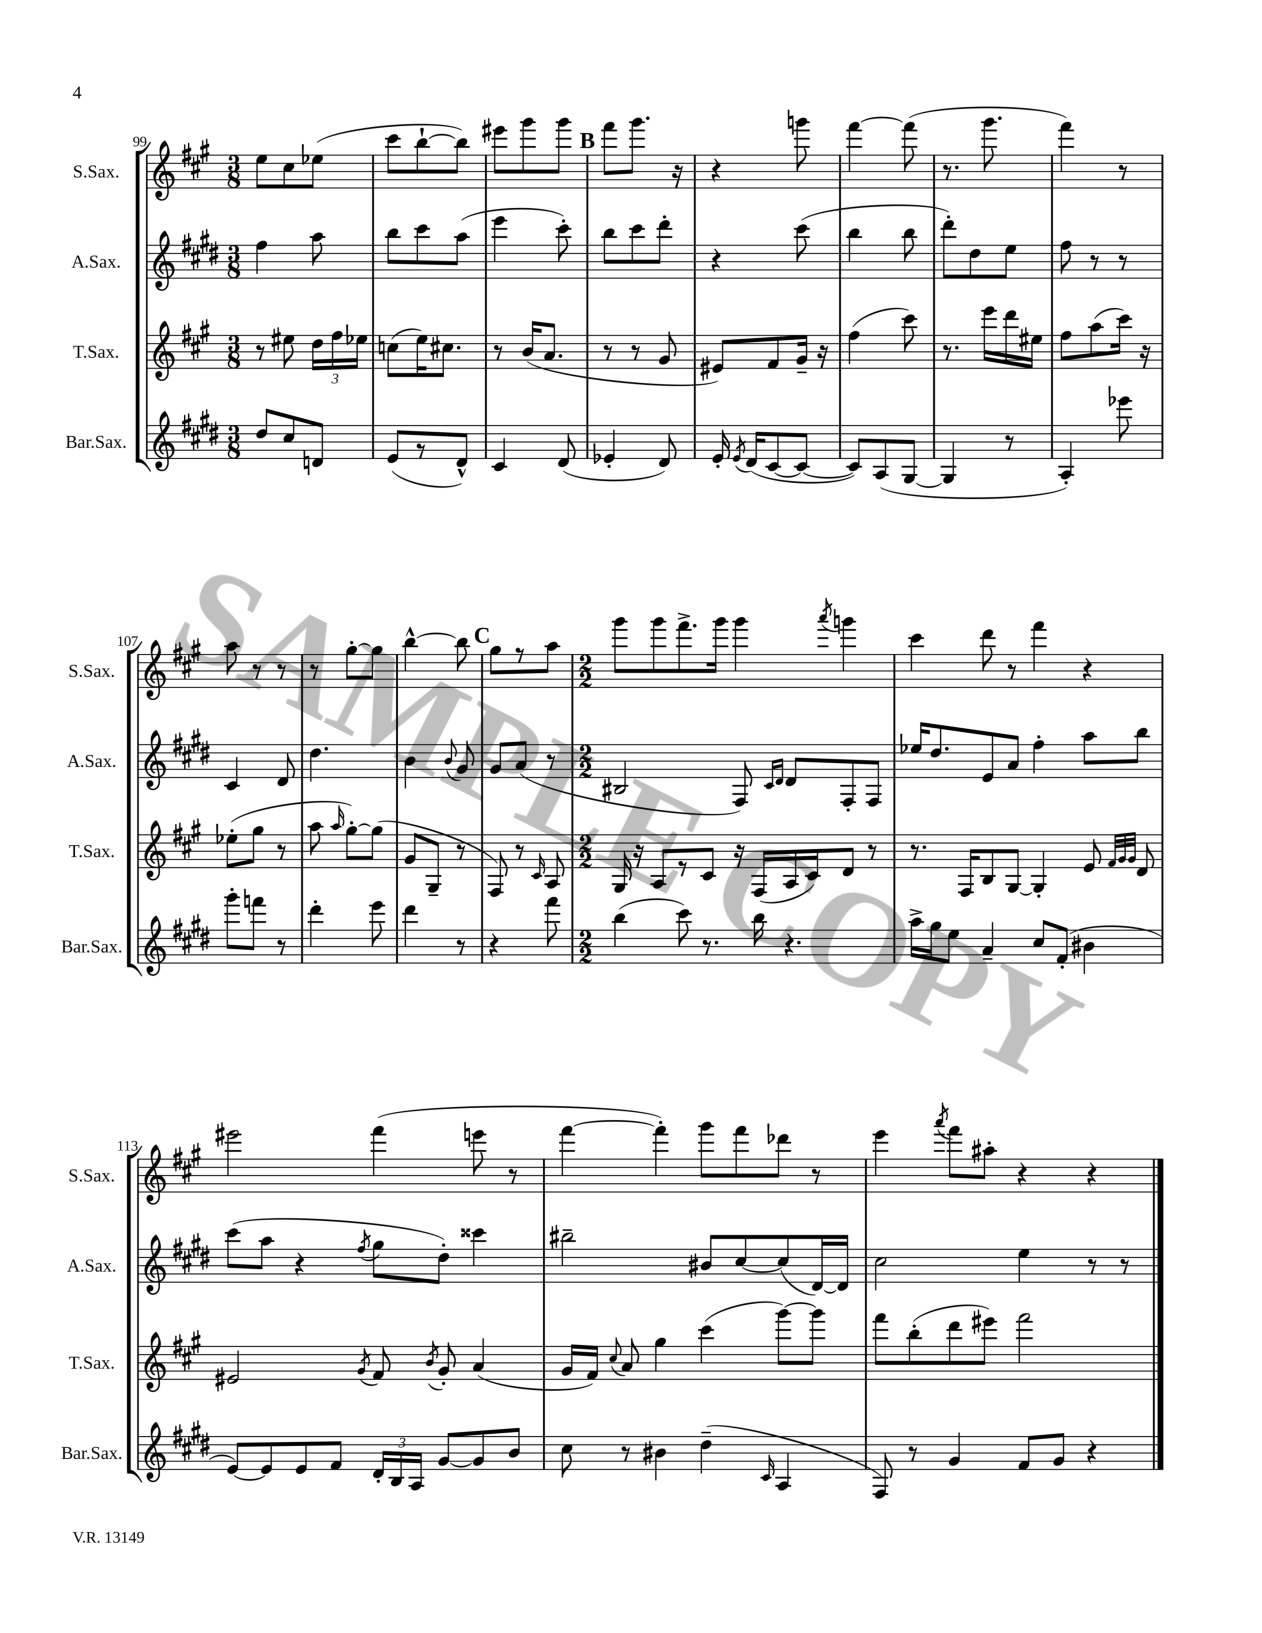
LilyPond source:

<<
\new StaffGroup <<
\new Staff = "s0" \with { instrumentName = "S.Sax." shortInstrumentName = "S.Sax." } {
    \clef treble \key a \major \numericTimeSignature \time 3/8
    \autoBeamOff e''8[ cis''8 ees''8]( |
    cis'''8[ b''8~-! b''8]) |
    eis'''8[ gis'''8 gis'''8] |
    \mark \markup { \bold "B" } fis'''8[ gis'''8.] r16 |
    r4 g'''8 |
    fis'''4~ fis'''8( |
    r8. gis'''8. |
    fis'''4) r8 |
    a''8 r8 r8 |
    r8 gis''8[~-. gis''8] |
    b''4~-^ b''8 |
    \mark \markup { \bold "C" } gis''8[ r8 a''8] |
    \numericTimeSignature \time 2/2 gis'''8[ gis'''8 fis'''8.-> gis'''16] gis'''4 \acciaccatura { a'''8 } g'''4 |
    cis'''4 d'''8 r8 fis'''4 r4 |
    eis'''2 fis'''4( e'''8 r8 |
    fis'''4~ fis'''4-.) gis'''8[ fis'''8 des'''8] r8 |
    e'''4 \acciaccatura { a'''8 } fis'''8[ ais''8]-. r4 r4 \bar "|." |
}
\new Staff = "s1" \with { instrumentName = "A.Sax." shortInstrumentName = "A.Sax." } {
    \clef treble \key e \major \numericTimeSignature \time 3/8
    \autoBeamOff fis''4 a''8 |
    b''8[ cis'''8 a''8]( |
    e'''4 cis'''8-.) |
    \mark \markup { \bold "B" } b''8[ cis'''8 dis'''8]-. |
    r4 cis'''8( |
    b''4 b''8 |
    dis'''8[-.) dis''8 e''8] |
    fis''8 r8 r8 |
    cis'4 dis'8 |
    dis''4. |
    b'4 \appoggiatura { b'8 } gis'8 |
    \mark \markup { \bold "C" } gis'8[ a'8]( r8 |
    \numericTimeSignature \time 2/2 bis2 fis8) \grace { cis'16[ dis'16] } dis'8[ fis8-. fis8] |
    ees''16[ dis''8. e'8 a'8] fis''4-. a''8[ b''8] |
    cis'''8[( a''8] r4 \acciaccatura { fis''8 } gis''8[ dis''8]-.) cisis'''4 |
    bis''2-- bis'8[ cis''8~ cis''8( dis'16~) dis'16] |
    cis''2 e''4 r8 r8 \bar "|." |
}
\new Staff = "s2" \with { instrumentName = "T.Sax." shortInstrumentName = "T.Sax." } {
    \clef treble \key a \major \numericTimeSignature \time 3/8
    \autoBeamOff r8 eis''8 \tuplet 3/2 { d''16[ fis''16 ees''16] } |
    c''8[( e''16) cis''8.] |
    r8 b'16[( a'8.] |
    \mark \markup { \bold "B" } r8 r8 gis'8 |
    eis'8[) fis'8 gis'16]-- r16 |
    fis''4( cis'''8) |
    r8. e'''16[ d'''16 eis''16] |
    fis''8[ a''8( cis'''16]) r16 |
    ees''8[-.( gis''8] r8 |
    a''8 \grace { a''16 } gis''8[~-.) gis''8]( |
    gis'8[ gis8]-- r8 |
    \mark \markup { \bold "C" } fis8) r8 \grace { cis'16 } a8 |
    \numericTimeSignature \time 2/2 gis16 r16 a8[ r8 cis'8] r16 fis16[( a16 cis'16) d'8] r8 |
    r8. fis16[ b8 gis8]~ gis4-. e'8 \grace { fis'32[ gis'32 gis'32] } d'8 |
    eis'2 \acciaccatura { gis'8 } fis'8 \acciaccatura { b'8 } gis'8-. a'4( |
    gis'16[ fis'16]) \appoggiatura { cis''8 } a'8 gis''4 cis'''4( gis'''8[~) gis'''8] |
    fis'''8[ b''8-.( d'''8 eis'''8]) fis'''2 \bar "|." |
}
\new Staff = "s3" \with { instrumentName = "Bar.Sax." shortInstrumentName = "Bar.Sax." } {
    \clef treble \key e \major \numericTimeSignature \time 3/8
    \autoBeamOff dis''8[ cis''8 d'8] |
    e'8[( r8 dis'8]-^) |
    cis'4 dis'8( |
    \mark \markup { \bold "B" } ees'4-. dis'8) |
    e'16-. \acciaccatura { e'8 } dis'16[( cis'8~ cis'8]~ |
    cis'8[) a8( gis8]~ |
    gis4 r8 |
    a4-.) ees'''8 |
    gis'''8[-. f'''8] r8 |
    dis'''4-. e'''8 |
    dis'''4 r8 |
    \mark \markup { \bold "C" } r4 fis'''8 |
    \numericTimeSignature \time 2/2 b''4( cis'''8) r8. b''16 r4. |
    a''16[-> gis''16 e''8] a'4-- cis''8[ fis'8]-.( bis'4 |
    e'8[~) e'8 e'8 fis'8] \tuplet 3/2 { dis'16[-. b16 a16] } gis'8[~ gis'8 b'8] |
    cis''8 r8 bis'4 dis''4--( \grace { cis'16 } a4 |
    fis8) r8 gis'4 fis'8[ gis'8] r4 \bar "|." |
}
>>
>>
\layout { \context { \Score currentBarNumber = #99 } }
